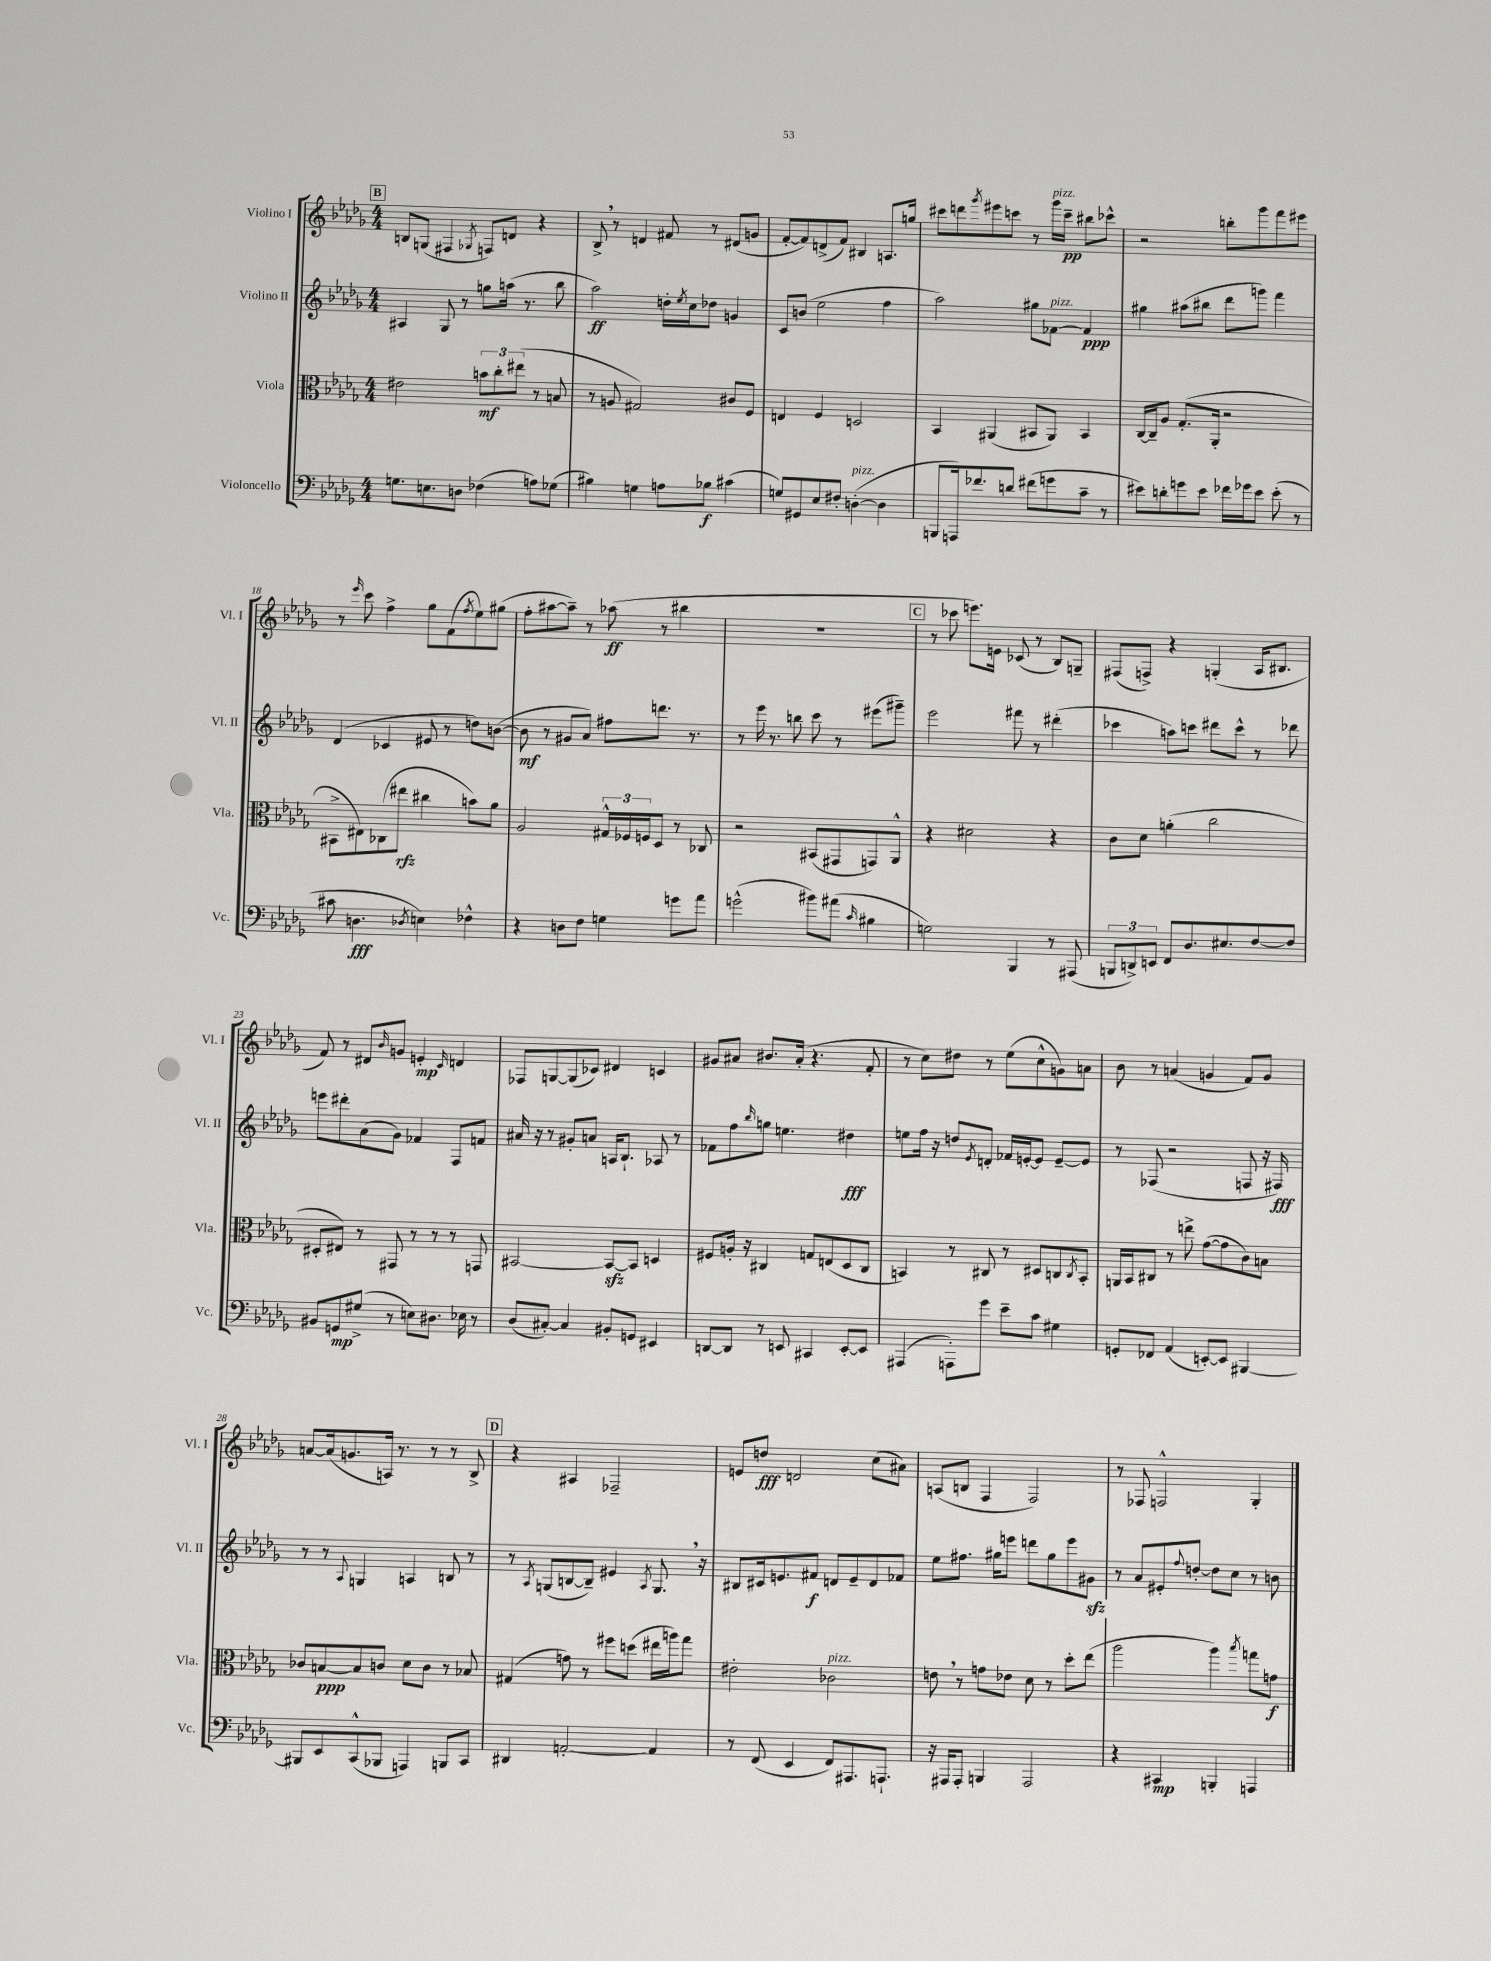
<<
\new StaffGroup <<
\new Staff = "s0" \with { instrumentName = "Violino I" shortInstrumentName = "Vl. I" } {
    \clef treble \key des \major \numericTimeSignature \time 4/4
    \mark \markup { \box "B" } b8 g8( fis4 \acciaccatura { ges8 } f8) d'8 r4 |
    bes8-> \breathe r8 d'4 fis'8 r8 dis'8( g'8 |
    f'8~-. f'8) d'8->( f'8) bis4 a8. g''16 |
    cis'''8 d'''8 \acciaccatura { ges'''8 } eis'''8 c'''8 r8 ges'''16^\markup { \italic "pizz." } c'''16--\pp bis''8 ces'''8-^ |
    r2 b''8-. ges'''8 f'''8 eis'''8 |
    r8 \grace { ees'''16 } c'''8 f''4-> ges''8 f'8( \acciaccatura { f''8 } ees''8) gis''8( |
    f''8-. ais''8~ ais''8--) r8 aes''8\ff( r8 bis''4 |
    R1 |
    \mark \markup { \box "C" } r8 ces'''8 e'''8.) e'16 ces'8( r8 bes8) g8-- |
    fis8( f8->) r4 g4-.( aes16 bis8. |
    f'8) r8 dis'8 \grace { bes'16 } g'8 e'4-.\mp \grace { c'16 } d'4 |
    fes8 g8~ g8( ces'8) dis'4 c'4 |
    gis'8 ais'8 bis'8. ais'16-.( r4. f'8-. |
    r8 c''8) dis''8 r8 ees''8( c''8-^ g'8) a'8 |
    bes'8 r8 a'4( g'4 f'8) g'8 |
    a'8~ a'16( g'8. a16) r8. r8 r8 bes8-> |
    \mark \markup { \box "D" } r4 ais4 fes2-- |
    e'8 d''8\fff d'2 c''8( ais'8) |
    a8( b8 f4 f2) |
    r8 fes8 f2-^ ges4-. \bar "|." |
}
\new Staff = "s1" \with { instrumentName = "Violino II" shortInstrumentName = "Vl. II" } {
    \clef treble \key des \major \numericTimeSignature \time 4/4
    \mark \markup { \box "B" } ais4 ges8 r8 g''8 a''16( r8. bes''8 |
    aes''2\ff) d''16-. \acciaccatura { ees''8 } c''16 des''8 g'4 |
    c'8 b'8( ees''2 f''4 |
    aes''2) gis''8 fes'8~^\markup { \italic "pizz." } fes'4\ppp |
    gis''4 ais''8( bis''8 des'''8 g'''8) f'''4 |
    des'4( ces'4 eis'8 r8 d''8) b'8~( |
    b'8\mf r8 gis'8 aes'8) fis''8 d'''8. r8. |
    r8 ees'''16 r8. b''8 c'''8 r8 eis'''8( gis'''8--) |
    \mark \markup { \box "C" } ees'''2 fis'''8 r8 dis'''4-.( |
    ces'''4 a''8) c'''8 dis'''8 c'''8-^ r8 des'''8 |
    e'''8 dis'''8-. aes'8( ges'8) fes'4 f8 f'8 |
    ais'16 r16 r8 gis'8-. a'8 a16 bes8.-! aes8 r8 |
    fes'8 f''8 \grace { bes''16 } g''8 e''4. dis''4\fff |
    e''8 f''16 r16 d''8 \acciaccatura { ees'8 } d'8-. fes'16 e'16~-. e'8 e'8~-- e'8 |
    r8 fes8( r2 f8 r16 fis16\fff) |
    r8 r8 \appoggiatura { aes8 } g4 a4 b8 r8 |
    \mark \markup { \box "D" } r8 \acciaccatura { aes8 } g8( b8~ b8--) eis'4 \acciaccatura { aes8 } g8. \breathe r16 |
    bis8 cis'16 e'8. fis'8\f d'8 e'8-- d'8 fes'8 |
    ees''8 fis''8. gis''16 e'''8 d'''8 gis''8 e'''8 gis'8\sfz |
    r8 aes'8 eis'8-. \appoggiatura { f''8 } d''8~-. d''8 c''8 r8 b'8 \bar "|." |
}
\new Staff = "s2" \with { instrumentName = "Viola" shortInstrumentName = "Vla." } {
    \clef alto \key des \major \numericTimeSignature \time 4/4
    \mark \markup { \box "B" } eis'2 \tuplet 3/2 { b'8\mf c''8-. eis''8( } r8 b8 |
    r8 a8 gis2) cis'8 f8 |
    e4 f4 d2 |
    bes,4 ais,4( bis,8 ais,8) bis,4 |
    c16~ c16-- aes8 ges8.-.( aes,16-. r2 |
    bis,8-> eis8) ces8( eis''8\rfz cis''4 b'8) aes'8 |
    aes2 \tuplet 3/2 { gis16-^ fes16 f16 } des8 r8 ces8 |
    r2 bis,8( gis,8 g,8) aes,8-^ |
    \mark \markup { \box "C" } r4 dis'2 r4 |
    c'8 des'8 a'4-.( c''2 |
    dis8-. eis8) r8 gis,8 r8 r8 r8 g,8 |
    bis,2~ bis,8~\sfz bis,8 d4 |
    fis8 a16-. r16 cis4 g8 e8( des8 cis8 |
    b,4) r8 cis8 r8 dis8 c8 \acciaccatura { c8 } b,8-. |
    a,16 bes,16 cis8 r8 e''8-> ges'8~( ges'8 c'8) b8 |
    ces'8 b8~\ppp b8 c'8 des'8 c'8 r8 bes8 |
    \mark \markup { \box "D" } gis4( g'8) r8 fis''8 d''8( eis''16 a''16) ges''8 |
    eis'2-. ces'2^\markup { \italic "pizz." } |
    e'8 \breathe r8 g'8 ees'8 des'8 r8 des''8-. ees''8( |
    aes''2 aes''4) \acciaccatura { bes''8 } g''8 g'8\f \bar "|." |
}
\new Staff = "s3" \with { instrumentName = "Violoncello" shortInstrumentName = "Vc." } {
    \clef bass \key des \major \numericTimeSignature \time 4/4
    \mark \markup { \box "B" } g8. e8. d8 fes4( a8) ges8( |
    bis4) g4 a8 bes8\f cis'4( |
    g8) gis,8 ees8 fis8-. d4~-.^\markup { \italic "pizz." }( d4 |
    b,,8 a,,16) fes'8. d'8 fis'8( g'8 c'8-- r8 |
    eis'8) d'8-. g'8 eis'8 fes'16 ges'16 eis'8 eis'8-.( r8 |
    cis'8 d4.\fff \acciaccatura { des8 } e4) fes4-^ |
    r4 d8 f8 g4 g'8 aes'8 |
    g'2-^( bis'8) ais'8( \grace { c'16 } bis4 |
    \mark \markup { \box "C" } g2) bes,,4 r8 ais,,8( |
    \tuplet 3/2 { b,,8 d,8->) e,8 } f,8 des8. eis8. f8~ f8 |
    bis,8 g,8\mp gis8->( r8 e8) dis8. ees16 r8 |
    des8( cis8~-.) cis4 bis,8-. g,8 eis,4 |
    d,8~ d,8 r8 e,8 cis,4 e,8~-. e,8 |
    ais,,4( a,,8-.) ges'8 ees'8-- c'8 gis4 |
    g,8-. fes,8 aes,4( e,8~-.) e,8 bis,,4~ |
    bis,,8 ees,8 c,8-^( bes,,8 a,,4) b,,8 c,8 |
    \mark \markup { \box "D" } dis,4 a,2~-. a,4 |
    r8 f,8( ees,4 f,8) ais,,8. a,,8.-! |
    r16 ais,,16 ais,,8-. b,,4 ais,,2 |
    r4 cis,4\mp b,,4-. a,,4 \bar "|." |
}
>>
>>
\layout { \context { \Score currentBarNumber = #13 } }
